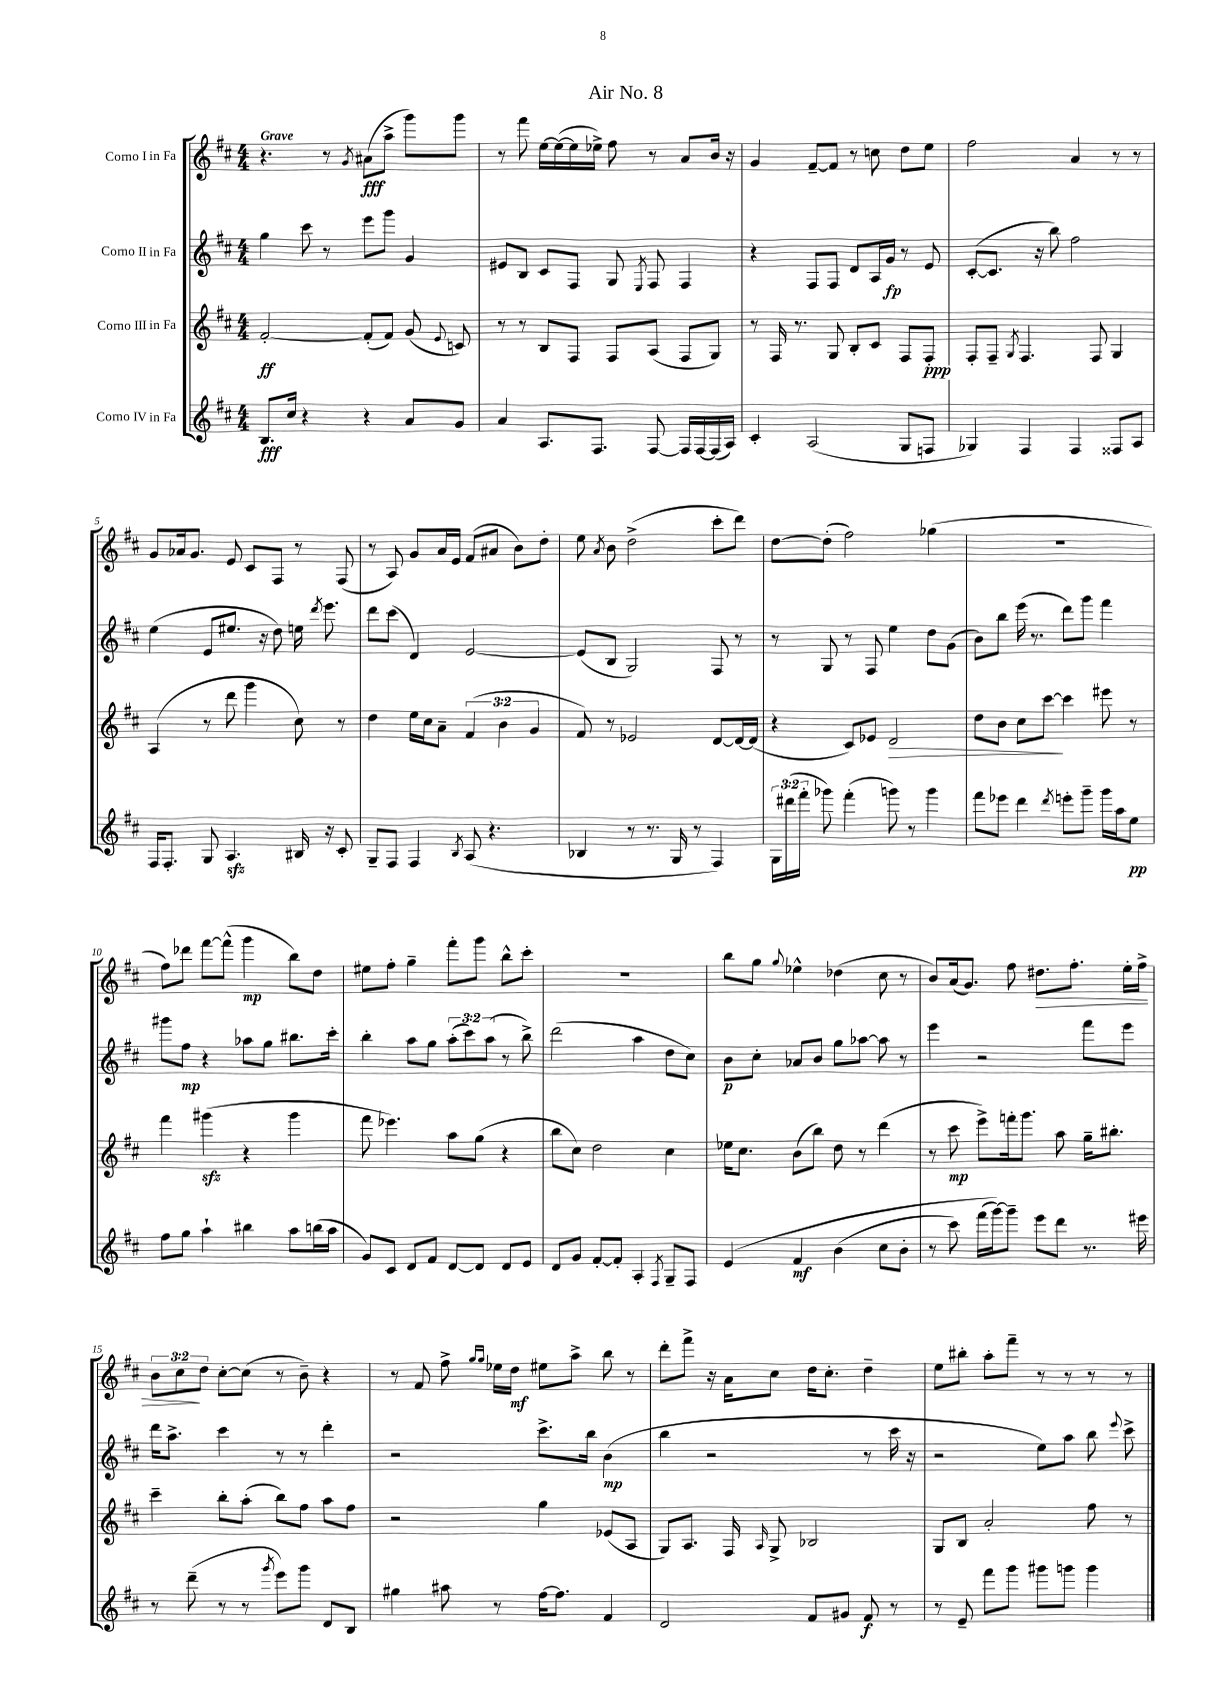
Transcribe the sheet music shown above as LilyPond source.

\header { title = "Air No. 8" }
<<
\new StaffGroup <<
\new Staff = "s0" \with { instrumentName = "Corno I in Fa" } {
    \clef treble \key d \major \numericTimeSignature \time 4/4 \override Staff.TupletNumber.text = #tuplet-number::calc-fraction-text \tempo "Grave"
    \autoBeamOff r4. r8 \acciaccatura { g'8 } ais'8[\fff( a''8]-> g'''8[) g'''8] |
    r8 fis'''8 e''16[~ e''16~( e''16 ees''16]->) fis''8 r8 a'8[ b'16] r16 |
    g'4 fis'8[~-- fis'8] r8 c''8 d''8[ e''8] |
    fis''2 a'4 r8 r8 |
    g'8[ aes'16 g'8.] e'8 cis'8[ fis8] r8 fis8( |
    r8 a8) g'8[ a'16 e'16] fis'8[( ais'8] b'8[) d''8]-. |
    e''8 \acciaccatura { a'8 } b'8 d''2->( cis'''8[-. d'''8]) |
    d''8[~ d''8]-.( fis''2) ges''4( |
    R1 |
    fis''8[) des'''8] fis'''8[~ fis'''8]-^( g'''4\mp b''8[) d''8] |
    eis''8[ fis''8]-. g''4-- fis'''8[-. g'''8] b''8[-^ cis'''8]-. |
    R1 |
    b''8[ g''8] \appoggiatura { g''8 } ees''4-^ des''4( cis''8 r8 |
    b'8[) a'16( g'8.]) fis''8 dis''8.[\> fis''8.]-. e''16[-. fis''16]-> |
    \tuplet 3/2 { b'8[ cis''8\! d''8] } cis''8[~-. cis''8]( r8 b'8--) r4 |
    r8 fis'8 fis''8-> \grace { g''16[ g''16] } ees''16[ d''16]\mf eis''8[ a''8]-> b''8 r8 |
    d'''8[-. fis'''8]-> r16 a'16[ cis''8] d''16[ cis''8.]-. d''4-- |
    e''8[ bis''8]-. a''8[-. fis'''8]-- r8 r8 r8 r8 \bar "|." |
}
\new Staff = "s1" \with { instrumentName = "Corno II in Fa" } {
    \clef treble \key d \major \numericTimeSignature \time 4/4 \override Staff.TupletNumber.text = #tuplet-number::calc-fraction-text
    \autoBeamOff g''4 cis'''8 r8 e'''8[ g'''8] g'4 |
    eis'8[ b8] cis'8[ fis8] g8 \acciaccatura { e8 } fis8 fis4 |
    r4 fis8[ fis8] d'8[ a16 g'16]\fp r8 e'8 |
    cis'8[~-.( cis'8.] r16 b''8) fis''2 |
    e''4( e'8[ eis''8.] r16 d''8) e''16 \acciaccatura { d'''8 } e'''8. |
    d'''8[ cis'''8]( d'4) e'2~ |
    e'8[( b8] g2) fis8 r8 |
    r8 g8 r8 fis8 e''4 d''8[ g'8]( |
    b'8[) b''8] e'''16( r8. d'''8[) g'''8] fis'''4 |
    gis'''8[ fis''8]\mp r4 aes''8[ g''8] bis''8.[ cis'''16]-. |
    b''4-. a''8[ g''8] \tuplet 3/2 { a''8[-.( cis'''8) a''8]( } r8 b''8->) |
    d'''2( a''4 d''8[ cis''8]) |
    b'8[\p cis''8]-. aes'8[ b'8] g''8[ aes''8]~ aes''8 r8 |
    e'''4 r2 fis'''8[ e'''8] |
    d'''16[ a''8.]-> cis'''4 r8 r8 d'''4-. |
    r2 cis'''8.[-> b''16] b'4\mp( |
    b''4 r2 r8 cis'''16 r16 |
    r2 e''8[) a''8] b''8 \appoggiatura { e'''8 } cis'''8-> \bar "|." |
}
\new Staff = "s2" \with { instrumentName = "Corno III in Fa" } {
    \clef treble \key d \major \numericTimeSignature \time 4/4 \override Staff.TupletNumber.text = #tuplet-number::calc-fraction-text
    \autoBeamOff fis'2~-.\ff fis'8[-.( fis'8]) g'8( \appoggiatura { e'8 } c'8) |
    r8 r8 b8[ fis8] fis8[ a8]( fis8[ g8]) |
    r8 fis16 r8. g8 b8[-. cis'8] fis8[ fis8]-.\ppp |
    fis8[-. fis8]-- \acciaccatura { g8 } fis4. fis8 g4 |
    a4( r8 d'''8 g'''4 cis''8) r8 |
    d''4 e''16[ cis''16 a'8]-- \tuplet 3/2 { fis'4( b'4 g'4 } |
    fis'8) r8 ees'2 d'8[~ d'16~ d'16]( |
    r4 cis'8[) ees'8] d'2\> |
    d''8[ b'8] cis''8[ cis'''8]~\! cis'''4 eis'''8 r8 |
    fis'''4 gis'''4\sfz( r4 gis'''4 |
    fis'''8 ees'''4.) a''8[ g''8]( r4 |
    b''8[ cis''8]) d''2 cis''4 |
    ees''16[ cis''8.] b'8[( b''8]) d''8 r8 d'''4( |
    r8 cis'''8\mp e'''8[->) f'''16-. g'''8.] a''8 g''16[-- bis''8.]-. |
    cis'''4-- b''8[-. a''8]-.( b''8[) fis''8] a''8[ fis''8] |
    r2 g''4 ees'8[( a8] |
    g8[) a8.] fis16 \grace { a16 } g8-> bes2 |
    g8[ b8] a'2-. fis''8 r8 \bar "|." |
}
\new Staff = "s3" \with { instrumentName = "Corno IV in Fa" } {
    \clef treble \key d \major \numericTimeSignature \time 4/4 \override Staff.TupletNumber.text = #tuplet-number::calc-fraction-text
    \autoBeamOff b8.[\fff cis''16] r4 r4 a'8[ g'8] |
    a'4 a8.[ fis8.] fis8~ fis16[ fis16~ fis16( a16]) |
    cis'4-. a2( g8[ f8] |
    ges4) fis4 fis4 fisis8[ a8] |
    fis16[ fis8.]-. g8 a4.\sfz bis16 r16 cis'8-. |
    g8[-- fis8] fis4 \acciaccatura { b8 } a8( r4. |
    bes4 r8 r8. g16 r8 fis4) |
    \tuplet 3/2 { g16[ dis'''16( fis'''16]-. } ges'''8) fis'''4-.( g'''8) r8 g'''4 |
    fis'''8[ ees'''8] d'''4 \acciaccatura { d'''8 } e'''8[-. g'''8]-- g'''16[ a''16 e''8]\pp |
    fis''8[ g''8] a''4-! bis''4 a''8[ b''16( a''16] |
    g'8[) cis'8] d'8[ fis'8] d'8[~ d'8] d'8[ e'8] |
    d'8[ g'8] fis'8[~-. fis'8]-. a4-. \acciaccatura { fis8 } g8[-- fis8] |
    e'4\( fis'4\mf b'4( cis''8[ b'8]-. |
    r8 cis'''8) fis'''16[( g'''16~)\) g'''8]-- e'''8[ d'''8] r8. eis'''16 |
    r8 d'''8--( r8 r8 \acciaccatura { g'''8 } e'''8[) g'''8] d'8[ b8] |
    gis''4 ais''8 r8 fis''16[~ fis''8.] fis'4 |
    d'2 fis'8[ gis'8] fis'8\f r8 |
    r8 e'8-- fis'''8[ g'''8] gis'''8[ g'''8] g'''4 \bar "|." |
}
>>
>>
